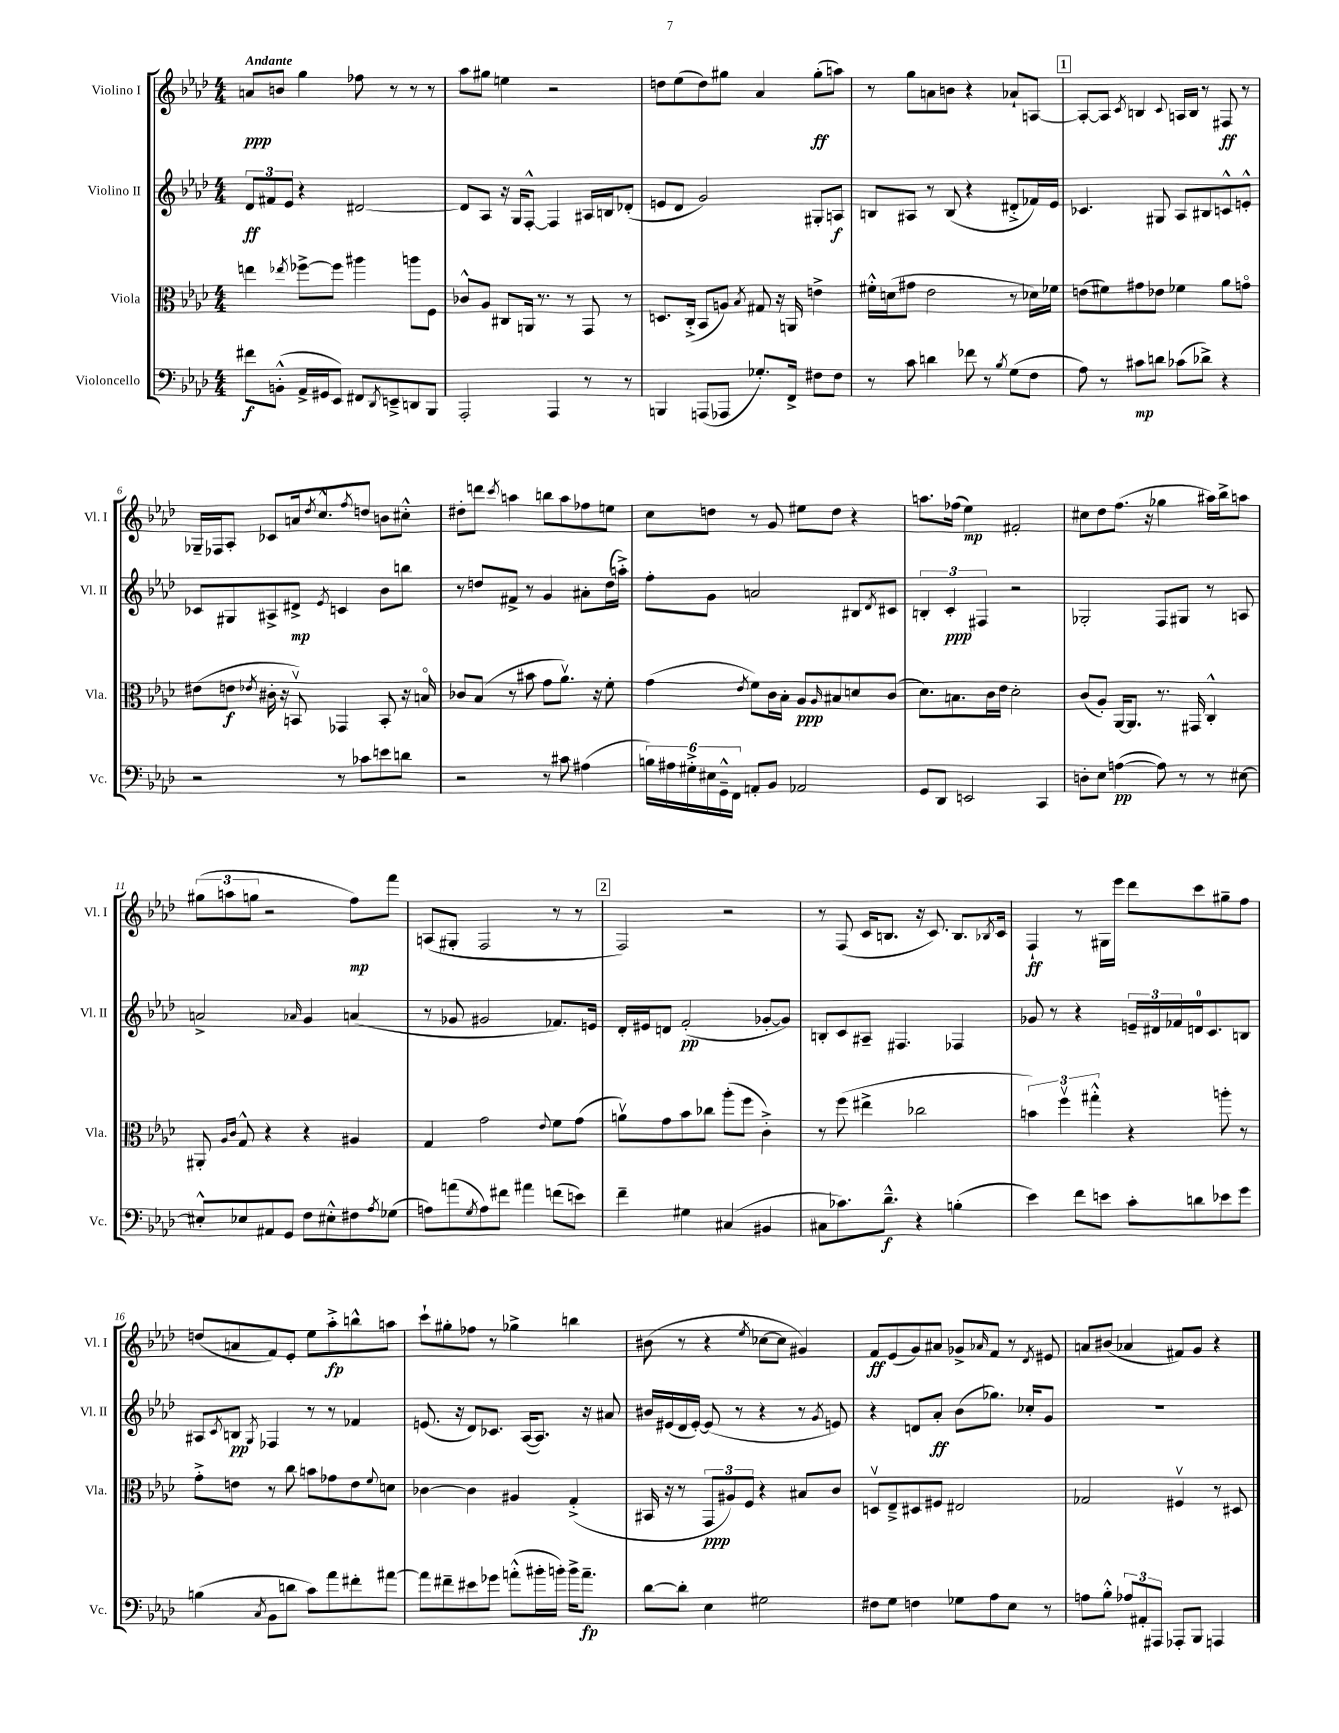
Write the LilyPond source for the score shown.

<<
\new StaffGroup <<
\new Staff = "s0" \with { instrumentName = "Violino I" shortInstrumentName = "Vl. I" } {
    \clef treble \key aes \major \numericTimeSignature \time 4/4 \tempo "Andante"
    a'8\ppp b'8 g''4 fes''8 r8 r8 r8 |
    aes''8 gis''8 e''4 r2 |
    d''8 ees''8( d''8) gis''8 aes'4 gis''8-.\ff( a''8) |
    r8 g''8 a'8 b'8 r4 aes'8-! a8~ |
    \mark \markup { \box "1" } a8~-. a8 \acciaccatura { c'8 } b4 \appoggiatura { c'8 } a16 b16 r8 fis8\ff r8 |
    ges16-- fes16 aes8-. ces'8 a'16 \acciaccatura { des''8 } c''8.-^ \acciaccatura { f''8 } d''8 b'8 cis''8-.-^ |
    dis''8-. d'''8 \acciaccatura { c'''8 } a''4 b''8 a''8 fes''8 e''8 |
    c''8 d''8 r8 g'8 eis''8 d''8 r4 |
    a''8. fes''16( ees''4\mp) fis'2-. |
    cis''8 des''8 f''8.( r16 ges''4 ais''16) bes''16-> a''8 |
    \tuplet 3/2 { gis''8( a''8 g''8 } r2 f''8\mp) f'''8 |
    a8( gis8-. f2 r8 r8 |
    \mark \markup { \box "2" } f2) r2 |
    r8 f8( c'16 b8. r16 c'8.) b8. \acciaccatura { bes8 } c'16 |
    f4-!\ff r8 gis16 ees'''16 des'''8 c'''8 gis''8-- f''8 |
    d''8( a'8 f'8) ees'8-. ees''8 aes''8-.->\fp b''8-^ a''8 |
    c'''8-! gis''8-. fes''8 r8 ges''4-> b''4 |
    bis'8( r8 r4 \acciaccatura { ees''8 } ces''8~ ces''8 gis'4) |
    f'8\ff ees'8( g'8) ais'8 ges'8-> \grace { aes'16 } f'8 r8 \acciaccatura { des'8 } eis'8 |
    a'8 bis'8( aes'4 fis'8) g'8 r4 \bar "|." |
}
\new Staff = "s1" \with { instrumentName = "Violino II" shortInstrumentName = "Vl. II" } {
    \clef treble \key aes \major \numericTimeSignature \time 4/4
    \tuplet 3/2 { des'8\ff fis'8 ees'8 } r4 dis'2~ |
    dis'8 aes8 r16 g16 f8~-.-^ f4 ais16 b16 des'8-.( |
    e'8 des'8 g'2) gis8-. a8\f |
    b8 ais8 r8 b8( r4 dis'8-.-> fes'16) ees'16 |
    \mark \markup { \box "1" } ces'4. gis8 aes8 bis8 c'8-^ e'8-.-^ |
    ces'8 gis8 ais8-> dis'8->\mp \acciaccatura { ees'8 } c'4 bes'8 b''8 |
    r8 d''8 fis'8-> r8 g'4 ais'8-. d''16( a''16-.->) |
    f''8-. g'8 a'2 bis8 \acciaccatura { des'8 } cis'8 |
    \tuplet 3/2 { b4-. c'4-.\ppp fis4 } r2 |
    ges2-. f8 gis8 r8 a8 |
    a'2-> \grace { aes'16 } g'4 a'4( |
    r8 ges'8 gis'2 fes'8.) e'16 |
    \mark \markup { \box "2" } des'16-. eis'16 d'8 f'2-.\pp( ges'8~-. ges'8) |
    b8-. c'8 ais8-- fis4. fes4 |
    ges'8 r8 r4 \tuplet 3/2 { e'16-- dis'16 fes'16 } d'16-0 c'8. b8 |
    ais8 \acciaccatura { c'8 } b8\pp \acciaccatura { g8 } fes4 r8 r8 fes'4 |
    e'8.( r16 des'8) ces'8. aes16~( aes8.) r16 ais'8 |
    bis'16 eis'16( des'16 eis'16~-.) eis'8( r8 r4 r8 \acciaccatura { g'8 } e'8) |
    r4 d'8 aes'8-.\ff bes'8( ges''8.) ces''16-. g'8 |
    R1 \bar "|." |
}
\new Staff = "s2" \with { instrumentName = "Viola" shortInstrumentName = "Vla." } {
    \clef alto \key aes \major \numericTimeSignature \time 4/4
    e''4 \acciaccatura { ees''8 } fes''8~-> fes''8 ais''4 a''8 f8 |
    ces'8-^ aes8 cis8 a,16 r8. r8 g,8 r8 |
    d8. c16-.->( bes,8 a8) \acciaccatura { bes8 } gis8 r16 a,16 e'4-> |
    fis'16-.-^ d'16( gis'8 ees'2 r8 des'16) fes'16 |
    \mark \markup { \box "1" } e'8( fis'8) gis'8 ees'8 fes'4 aes'8 g'8\flageolet |
    eis'8( e'8\f \acciaccatura { ees'8 } cis'16-. r16 b,8\upbow) ges,4 b,8-. r16 b16\flageolet |
    ces'8 bes8( r8 bis'8 g'8 aes'8.\upbow) r16 f'8-. |
    g'4( \acciaccatura { ees'8 } f'8) c'16 bes16-. aes8\ppp \grace { aes16 } bis8 d'8 c'8( |
    des'8.) b8. c'16 ees'16 des'2-. |
    c'8( aes8-.) aes,16~ aes,8. r8. gis,16 c4-.-^ |
    ais,8-. \grace { aes16 c'16 } g8-^ r4 r4 ais4 |
    g4 g'2 \appoggiatura { ees'8 } f'8 g'8( |
    \mark \markup { \box "2" } a'8\upbow) g'8 bes'8 ces''8 aes''8-.( f''8 c'4-.->) |
    r8 f''8( eis''4-> ces''2 |
    \tuplet 3/2 { b'4) f''4\upbow gis''4-.-^ } r4 a''8-. r8 |
    g'8-.-> e'8 r8 c''8 b'8 ges'8 e'8 \appoggiatura { f'8 } d'8 |
    ces'4~ ces'4 ais4 g4-.->( |
    bis,16 r16 r8 \tuplet 3/2 { g,8\ppp ais8) f8 } r4 bis8 c'8 |
    d8\upbow ees8---> dis8 fis8 eis2 |
    ges2 fis4\upbow r8 dis8 \bar "|." |
}
\new Staff = "s3" \with { instrumentName = "Violoncello" shortInstrumentName = "Vc." } {
    \clef bass \key aes \major \numericTimeSignature \time 4/4
    fis'8\f b,8-.-^( aes,16-> gis,16 ees,8) fis,8 \acciaccatura { des,8 } e,8---> d,8 bes,,8 |
    aes,,2-. aes,,4 r8 r8 |
    b,,4 a,,8( aes,,8 ges8.-.) f,16-> fis8 fis8 |
    r8 c'8 d'4 fes'8 r8 \acciaccatura { bes8 } g8( f8 |
    \mark \markup { \box "1" } aes8) r8 cis'8\mp d'8 ces'8( des'8->) r4 |
    r2 r8 ces'8 e'8 d'8 |
    r2 r8 cis'8 ais4( |
    \tuplet 6/4 { b16) ais16 gis16-.-> eis16 g,16---^ f,16 } a,8-. bes,8 aes,2 |
    g,8 des,8 e,2 c,4 |
    d8-. ees8 a4~\pp( a8) r8 r8 eis8~ |
    eis8-.-^ ees8 ais,8 g,8 f8 eis8-.-^ fis8 \acciaccatura { aes8 } ges8( |
    a8) a'8( \acciaccatura { g8 } a8) fis'8 ais'4 f'8( e'8) |
    \mark \markup { \box "2" } f'4-- gis4 cis4( bis,4 |
    cis8 ces'8.) des'8.---^\f r4 b4-.( |
    ees'4) f'8 e'8 c'8-. d'8 ees'8 g'8 |
    b4( \acciaccatura { c8 } bes,8 d'8 c'8) aes'8 fis'8-. ais'8~ |
    ais'8 fis'8-- eis'8 ges'8 a'8-.-^( bis'16-. b'16-.) b'16-> a'8.--\fp |
    des'8~ des'8-. ees4 gis2 |
    fis8 g8 f4 ges8 aes8 ees8 r8 |
    a8 bes8-.-^ \tuplet 3/2 { aes8 ais,8-. ais,,8 } aes,,8-. bes,,8 a,,4 \bar "|." |
}
>>
>>
